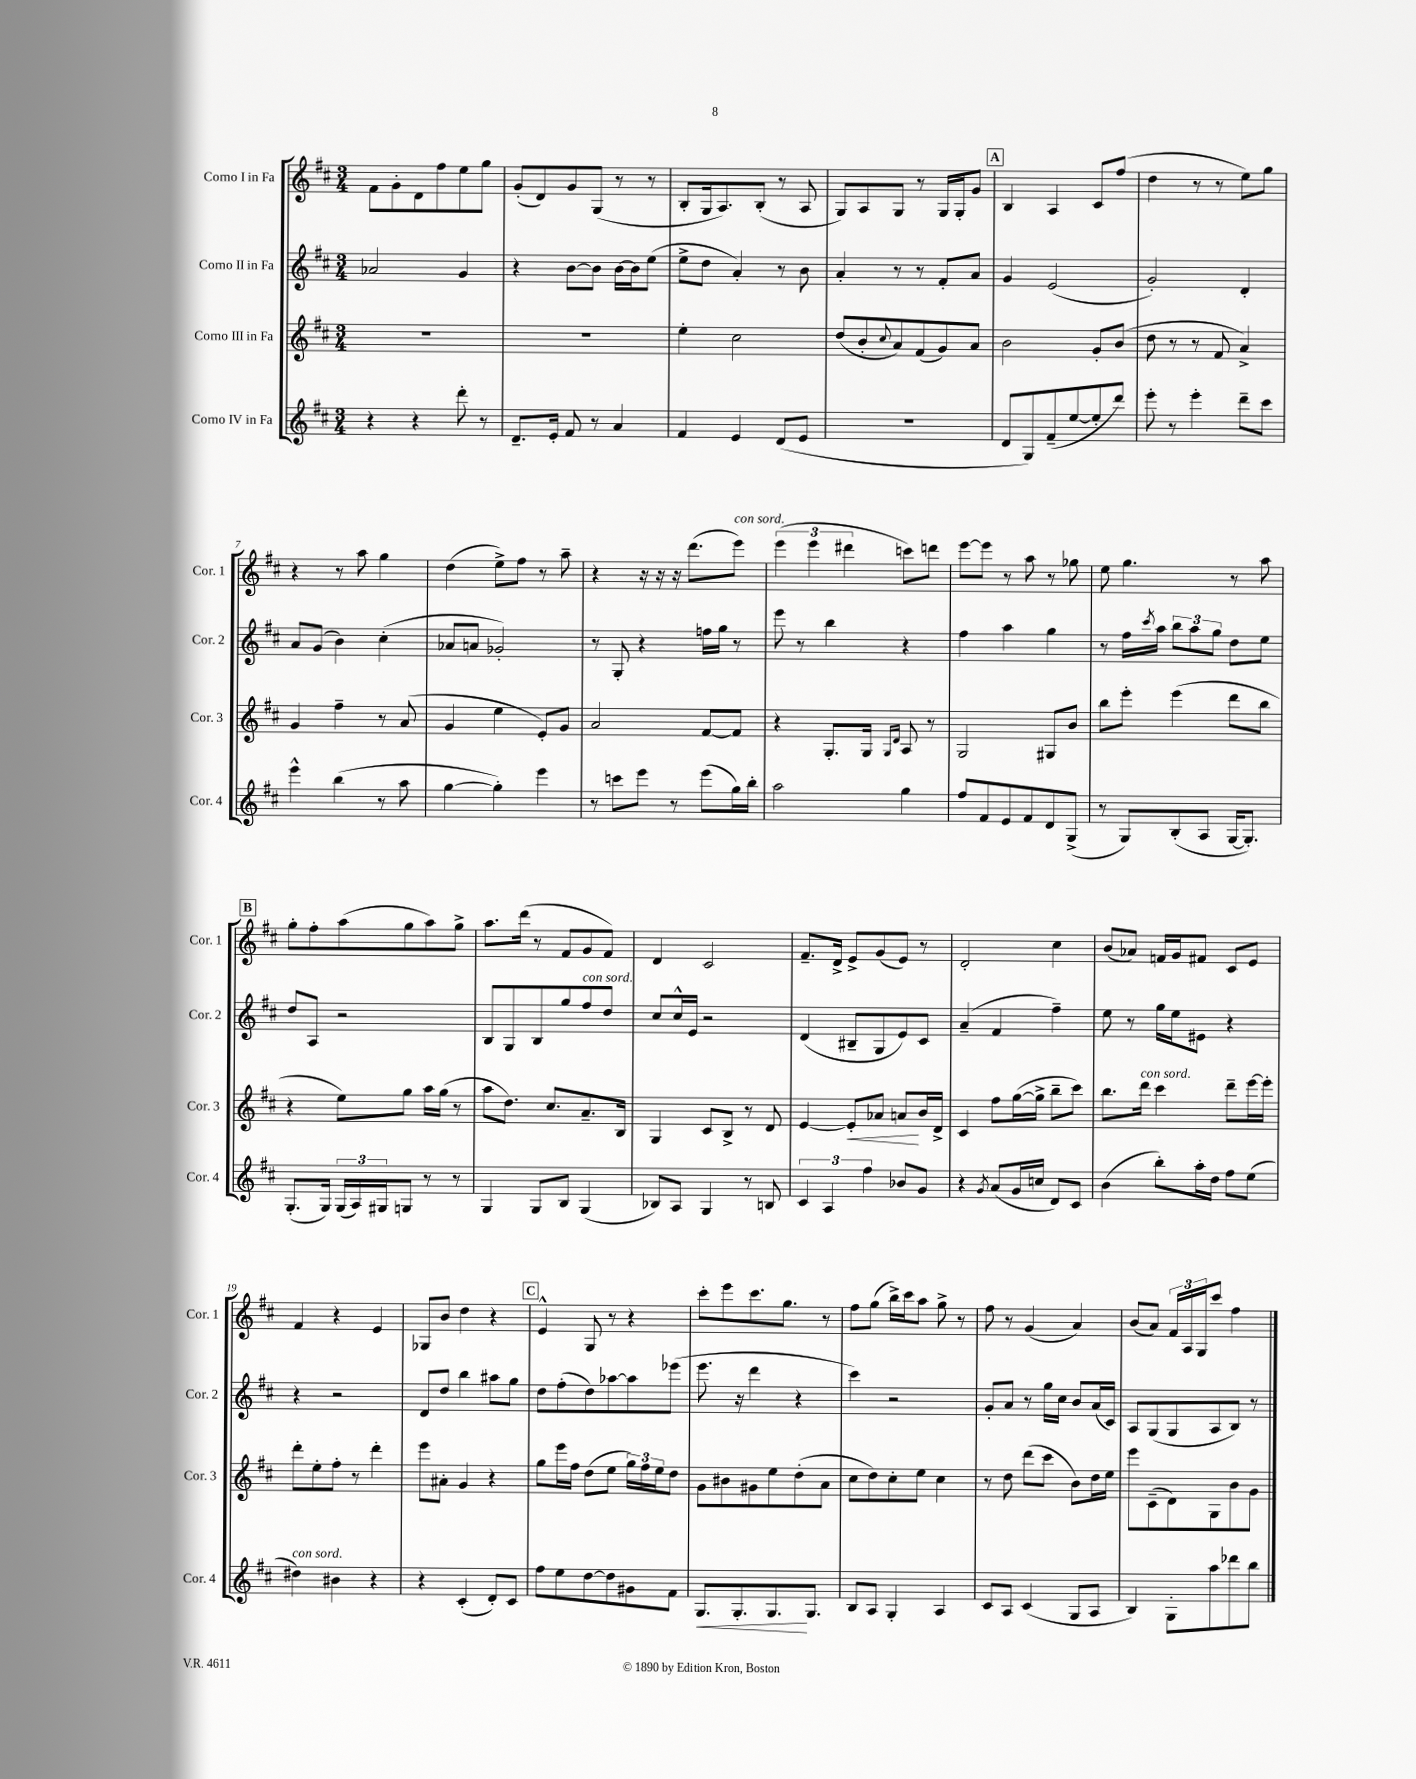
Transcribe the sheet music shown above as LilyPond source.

<<
\new StaffGroup <<
\new Staff = "s0" \with { instrumentName = "Corno I in Fa" shortInstrumentName = "Cor. 1" } {
    \clef treble \key d \major \numericTimeSignature \time 3/4
    fis'8 g'8-. d'8 fis''8 e''8 g''8 |
    g'8-.( d'8) g'8 g8( r8 r8 |
    b8-. g16 a8.) b8-.( r8 a8 |
    g8) a8 g8 r8 g16 g16-. g'8 |
    \mark \markup { \box "A" } b4 a4 cis'8 fis''8( |
    d''4 r8 r8 e''8) g''8 |
    r4 r8 a''8 g''4 |
    d''4( e''8->) fis''8 r8 a''8-- |
    r4 r16 r16 r16 d'''8.( e'''8^\markup { \italic "con sord." }) |
    \tuplet 3/2 { e'''4( e'''4 dis'''4 } c'''8) d'''8 |
    e'''8~ e'''8 r8 a''8 r8 ges''8 |
    e''8 g''4. r8 a''8 |
    \mark \markup { \box "B" } g''8-. fis''8-. a''8( g''8 a''8) g''8-> |
    a''8. d'''16( r8 fis'8 g'8 fis'8) |
    d'4 cis'2 |
    fis'8.-- d'16-> e'8-> g'8( e'8) r8 |
    d'2-. cis''4 |
    b'8( aes'8) f'16 g'16 fis'8 cis'8 e'8 |
    fis'4 r4 e'4 |
    ges8 b'8 d''4 r4 |
    \mark \markup { \box "C" } e'4-^ g8 r8 r4 |
    cis'''8-. e'''8 cis'''8. g''8. r8 |
    fis''8 g''8( b''16->) cis'''16 a''8 g''8-> r8 |
    fis''8 r8 g'4( a'4) |
    b'8( a'8) \tuplet 3/2 { fis'16 a16 g16 } cis'''8 fis''4 \bar "|." |
}
\new Staff = "s1" \with { instrumentName = "Corno II in Fa" shortInstrumentName = "Cor. 2" } {
    \clef treble \key d \major \numericTimeSignature \time 3/4
    aes'2 g'4 |
    r4 b'8~ b'8 b'16~ b'16 e''8( |
    e''8-> d''8 a'4-.) r8 b'8 |
    a'4-. r8 r8 fis'8-. a'8 |
    \mark \markup { \box "A" } g'4 e'2( |
    g'2-.) d'4-. |
    a'8 g'8( b'4) cis''4-.( |
    aes'8 a'8 ges'2-.) |
    r8 g8-. r4 f''16 g''16 r8 |
    e'''8 r8 b''4 r4 |
    fis''4 a''4 g''4 |
    r8 fis''16 \acciaccatura { cis'''8 } a''16 \tuplet 3/2 { b''8 a''8 g''8 } d''8 e''8 |
    \mark \markup { \box "B" } d''8 a8 r2 |
    b8 g8 b8 g''8 fis''8^\markup { \italic "con sord." } d''8 |
    cis''8 cis''16-^ e'16 r2 |
    d'4( bis8-- g8 e'8) cis'8 |
    a'4--( fis'4 fis''4--) |
    e''8 r8 g''16 e''16 eis'8 r4 |
    r4 r2 |
    d'8 d''8 b''4 ais''8 g''8 |
    \mark \markup { \box "C" } d''8 fis''8-.( d''8) aes''8~ aes''8 ees'''8( |
    e'''8. r16 d'''4 r4 |
    cis'''4) r2 |
    g'8-. a'8 r8 g''16 cis''16 b'8 a'16( cis'16) |
    a8 g8( g8 a8 b8) r8 \bar "|." |
}
\new Staff = "s2" \with { instrumentName = "Corno III in Fa" shortInstrumentName = "Cor. 3" } {
    \clef treble \key d \major \numericTimeSignature \time 3/4
    R2. |
    r2. |
    e''4-. cis''2 |
    d''8( b'8-. \appoggiatura { cis''8 } a'8) fis'8( g'8) a'8 |
    \mark \markup { \box "A" } b'2 g'8-. b'8( |
    d''8 r8 r8 fis'8 a'4->) |
    g'4 fis''4-- r8 a'8( |
    g'4 e''4 e'8-.) g'8 |
    a'2 fis'8~ fis'8 |
    r4 g8.-. g16 \grace { g16 d'16 } a8 r8 |
    g2 gis8 b'8 |
    b''8 e'''8-. e'''4( d'''8 b''8 |
    \mark \markup { \box "B" } r4 e''8) g''8 a''16 g''16( r8 |
    a''8 d''8.) cis''8. a'8.-- b16 |
    g4 cis'8 b8-> r8 d'8 |
    e'4~ e'8-.\< aes'8 a'8\! b'16 d'16-> |
    cis'4 fis''8 g''16~( g''16-> b''8-- cis'''8) |
    b''8. d'''16^\markup { \italic "con sord." } cis'''4 d'''8-- e'''16~ e'''16-. |
    d'''8-. e''8-. fis''8-. r8 d'''4-. |
    e'''8 ais'8-. g'4 r4 |
    \mark \markup { \box "C" } g''8 e'''16 fis''16 d''8( e''8 \tuplet 3/2 { g''16) fis''16 e''16 } d''8 |
    g'8 bis'8 gis'8 e''8 d''8-.( a'8 |
    cis''8 d''8) cis''8-. e''8 cis''4 |
    r8 d''8 d'''8( cis'''8 b'8) d''16 e''16 |
    e'''8 cis'8--( d'8) g8 b'8 g'8 \bar "|." |
}
\new Staff = "s3" \with { instrumentName = "Corno IV in Fa" shortInstrumentName = "Cor. 4" } {
    \clef treble \key d \major \numericTimeSignature \time 3/4
    r4 r4 d'''8-. r8 |
    d'8.-- e'16-. fis'8 r8 a'4 |
    fis'4 e'4 d'8( e'8 |
    R2. |
    \mark \markup { \box "A" } d'8 g8) fis'8--( e''8~ e''8-. d'''8) |
    e'''8-. r8 e'''4-. d'''8-- cis'''8 |
    e'''4-^ b''4( r8 a''8 |
    g''4~ g''4-.) e'''4 |
    r8 c'''8 e'''8 r8 e'''8( g''16) b''16-. |
    a''2 g''4 |
    fis''8 fis'8 e'8 fis'8 d'8 g8->( |
    r8 g8) b8-.( a8 g16~ g8.-.) |
    \mark \markup { \box "B" } g8.-.( g16) \tuplet 3/2 { g16( a16) gis16 } g8 r8 r8 |
    g4 g8 b8 g4( |
    bes8) a8 g4 r8 b8 |
    \tuplet 3/2 { cis'4 a4 fis''4 } bes'8 g'8 |
    r4 \acciaccatura { g'8 } a'8( g'16 c''16 d'8) cis'8 |
    b'4( b''8-.) a''16-. d''16 fis''8 e''8( |
    dis''4^\markup { \italic "con sord." }) bis'4 r4 |
    r4 cis'4-.( d'8-.) cis'8 |
    \mark \markup { \box "C" } fis''8 e''8 d''8~ d''8 gis'8 fis'8 |
    g8.\< g8.-. g8.\! g8. |
    b8 a8 g4-. a4 |
    cis'8 a8 cis'4( g8 a8 |
    b4) g8-. a''8 des'''8 b''8 \bar "|." |
}
>>
>>
